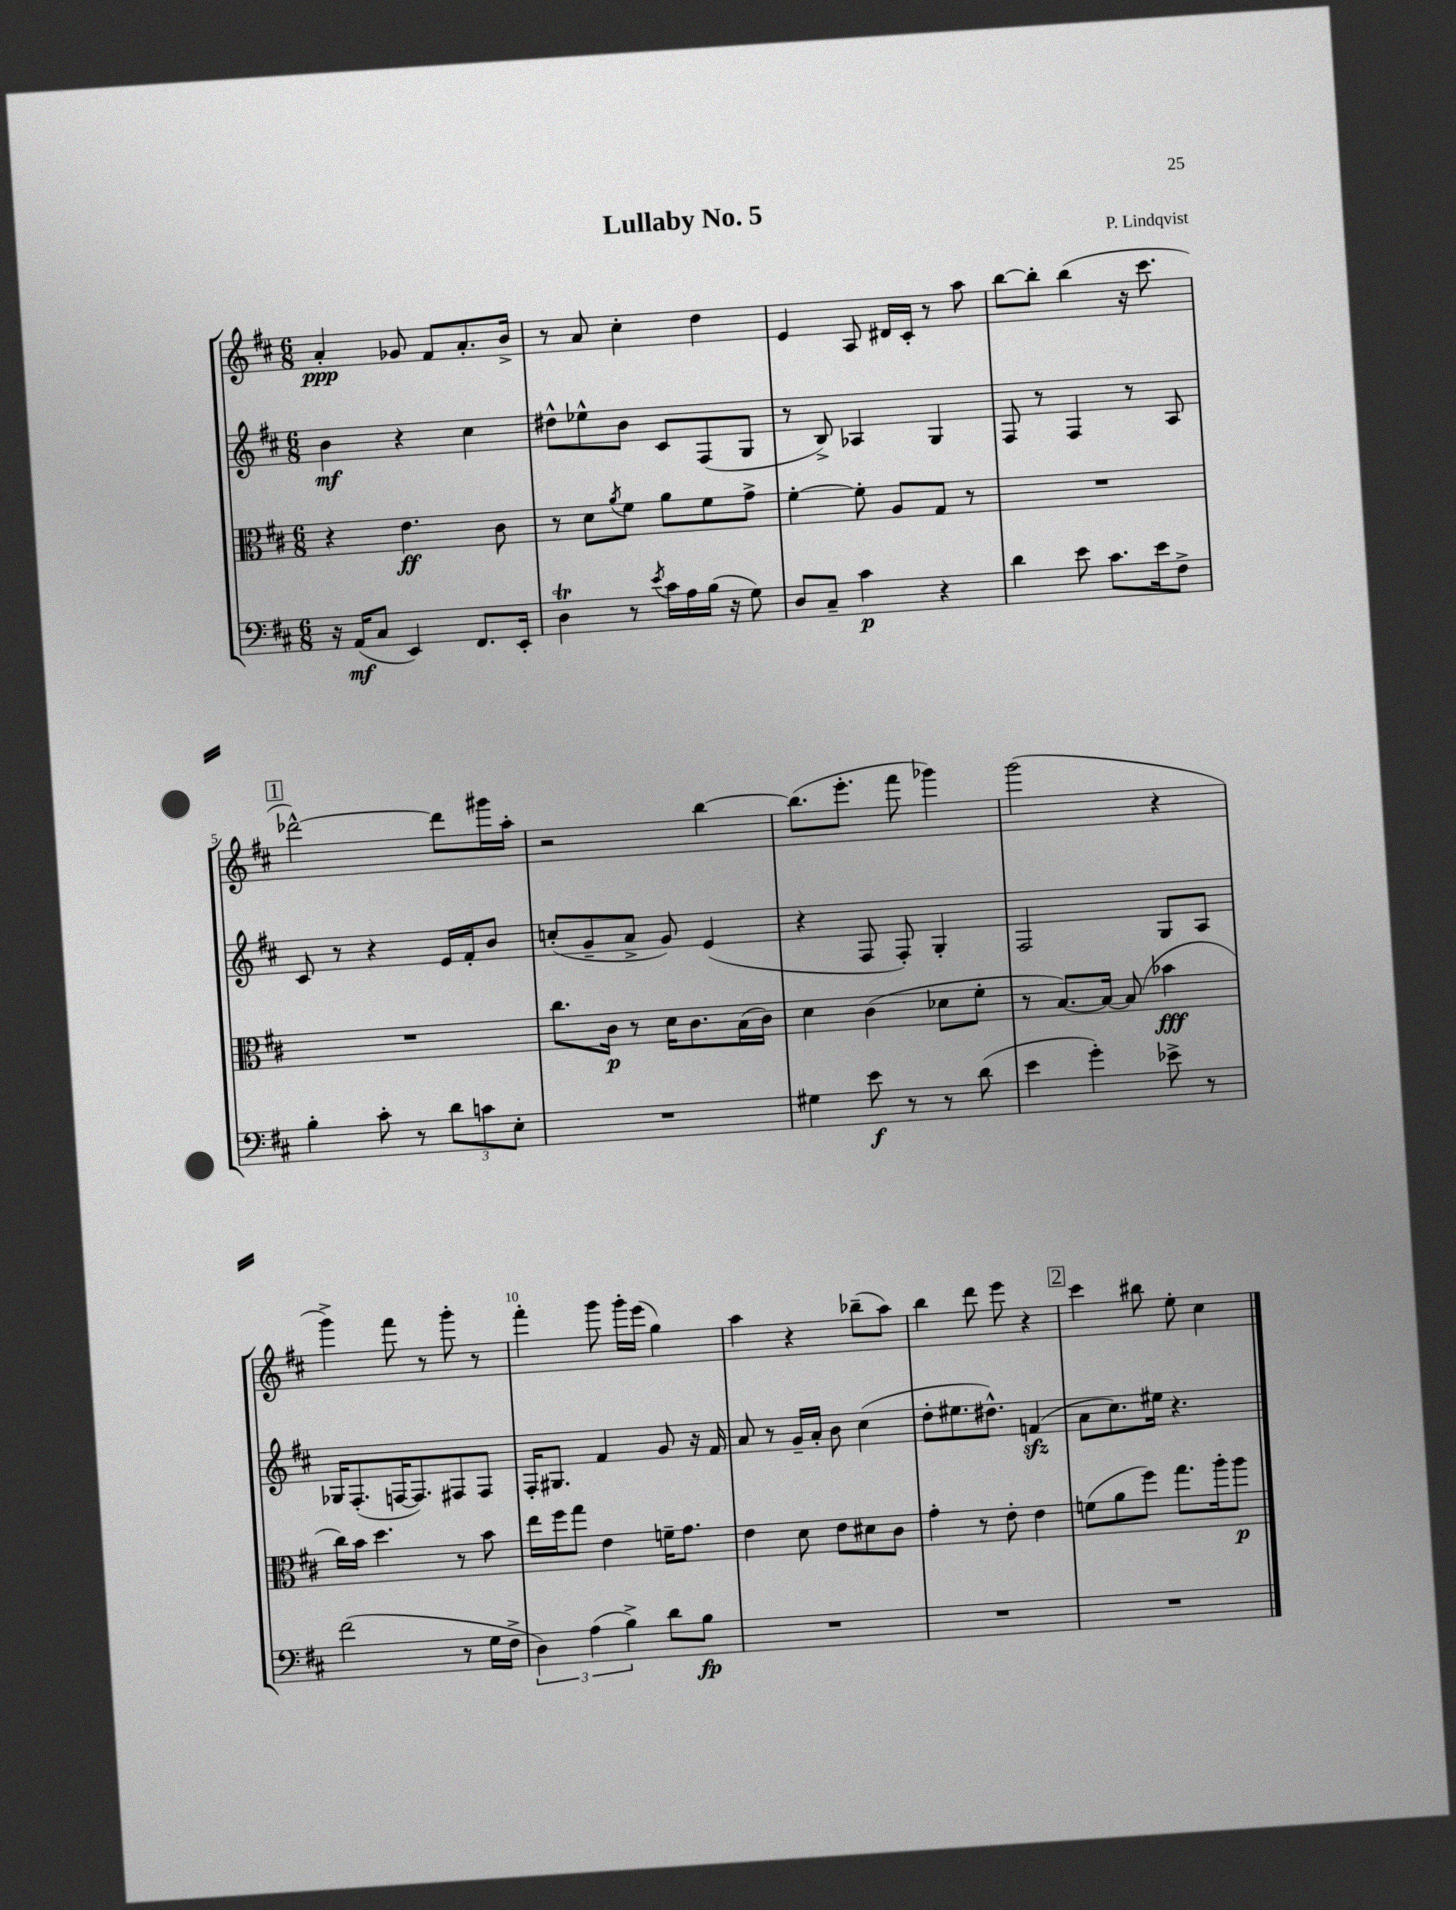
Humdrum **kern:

**kern	**kern	**kern	**kern
*staff4	*staff3	*staff2	*staff1
*clefF4	*clefC3	*clefG2	*clefG2
*k[f#c#]	*k[f#c#]	*k[f#c#]	*k[f#c#]
*M6/8	*M6/8	*M6/8	*M6/8
16r	4r	4b	4a'
(16AA	.	.	.
8C#	.	.	.
4EE)	4.e	4r	8g-
.	.	.	8f#
8.FF#	.	4cc#	8.a'
.	8c#	.	.
16EE'	.	.	16b^
=	=	=	=
4D	8r	8dd#^^	8r
.	8d	8ee-^^	8a
.	8qa	.	.
8r	8f#	8b	4cc#'
8qe	.	.	.
16c#	8a	8c#	.
16A	.	.	.
(16B	8f#	(8F#	4dd
16r	.	.	.
8G)	8g^	8G	.
=	=	=	=
8D	[4f#'	8r	4e
8C#~	.	8B^)	.
4c#	8f#']	4A-	8A
.	8A	.	16d#
.	.	.	16c#'
4r	8G	4G	8r
.	8r	.	8aa
=	=	=	=
4d	2.r	8F#	[8bb
.	.	8r	8bb']
8e	.	4F#	(4bb
8.c#	.	.	.
.	.	8r	16r
16e	.	.	8.ccc#
8F#^	.	8A	.
=	=	=	=
4B'	2.r	8c#	[2ddd-^^)
.	.	8r	.
8c#'	.	4r	.
8r	.	.	.
12d	.	16e	8ddd-]
.	.	16f#'	.
12c	.	.	.
.	.	8b	16ggg#
12E'	.	.	.
.	.	.	16aa'
=	=	=	=
2.r	8.cc#	(8cc'	2r
.	.	8g~	.
.	16c#	.	.
.	8r	8a^	.
.	16d	8g)	.
.	8.c#	.	.
.	.	(4e	[4bb
.	(16B	.	.
.	16c#)	.	.
=	=	=	=
4G#	4d	4r	(8.bb]
.	.	.	8.eee'
8e	(4c#	8F#	.
8r	.	8F#')	8fff#
8r	8d-	4G'	4ggg-)
(8d	8f#'	.	.
=	=	=	=
4e	8r	2F#	(2ggg
.	[8.B)	.	.
4g')	.	.	.
.	16B_	.	.
.	(8B]	.	.
8e-^	4b-	8G	4r
8r	.	8A	.
=	=	=	=
(2f#	16cc#)	16G-	4ggg^)
.	16b	(8.F#'	.
.	4.dd	.	.
.	.	[16F	8fff#
.	.	8.F])	.
.	.	.	8r
8r	8r	8F#	8ggg'
16G	8b	8F#	8r
16F#^	.	.	.
=	=	=	=
6D)	16ee	16F#'	4fff#'
.	16ff#	8.G#	.
.	8gg	.	.
(6A	.	.	.
.	4e	4f#	8ggg
6B^)	.	.	.
.	.	.	16ggg'
.	.	.	(16eee
8d	16f~	8g	4gg)
.	8.g	.	.
8B	.	16r	.
.	.	16f#	.
=	=	=	=
2.r	4e	8a	4aa
.	.	8r	.
.	8d	16g~	4r
.	.	16a'	.
.	8e	8b	.
.	8d#	(4cc#	(8bb-~
.	8c#	.	8aa)
=	=	=	=
2.r	4g'	8dd'	4bb
.	.	8.ee#	.
.	8r	.	8ddd
.	.	8.dd#^^)	.
.	8e'	.	8eee
.	4e	(4f	4r
=	=	=	=
2.r	(8f	8a	4ccc#
.	8a	8.cc#)	.
.	8ff#)	.	8bb#
.	.	16ee#	.
.	8.gg	4.r	8ee'
.	.	.	4cc#
.	16aa'	.	.
.	8aa	.	.
==	==	==	==
*-	*-	*-	*-
